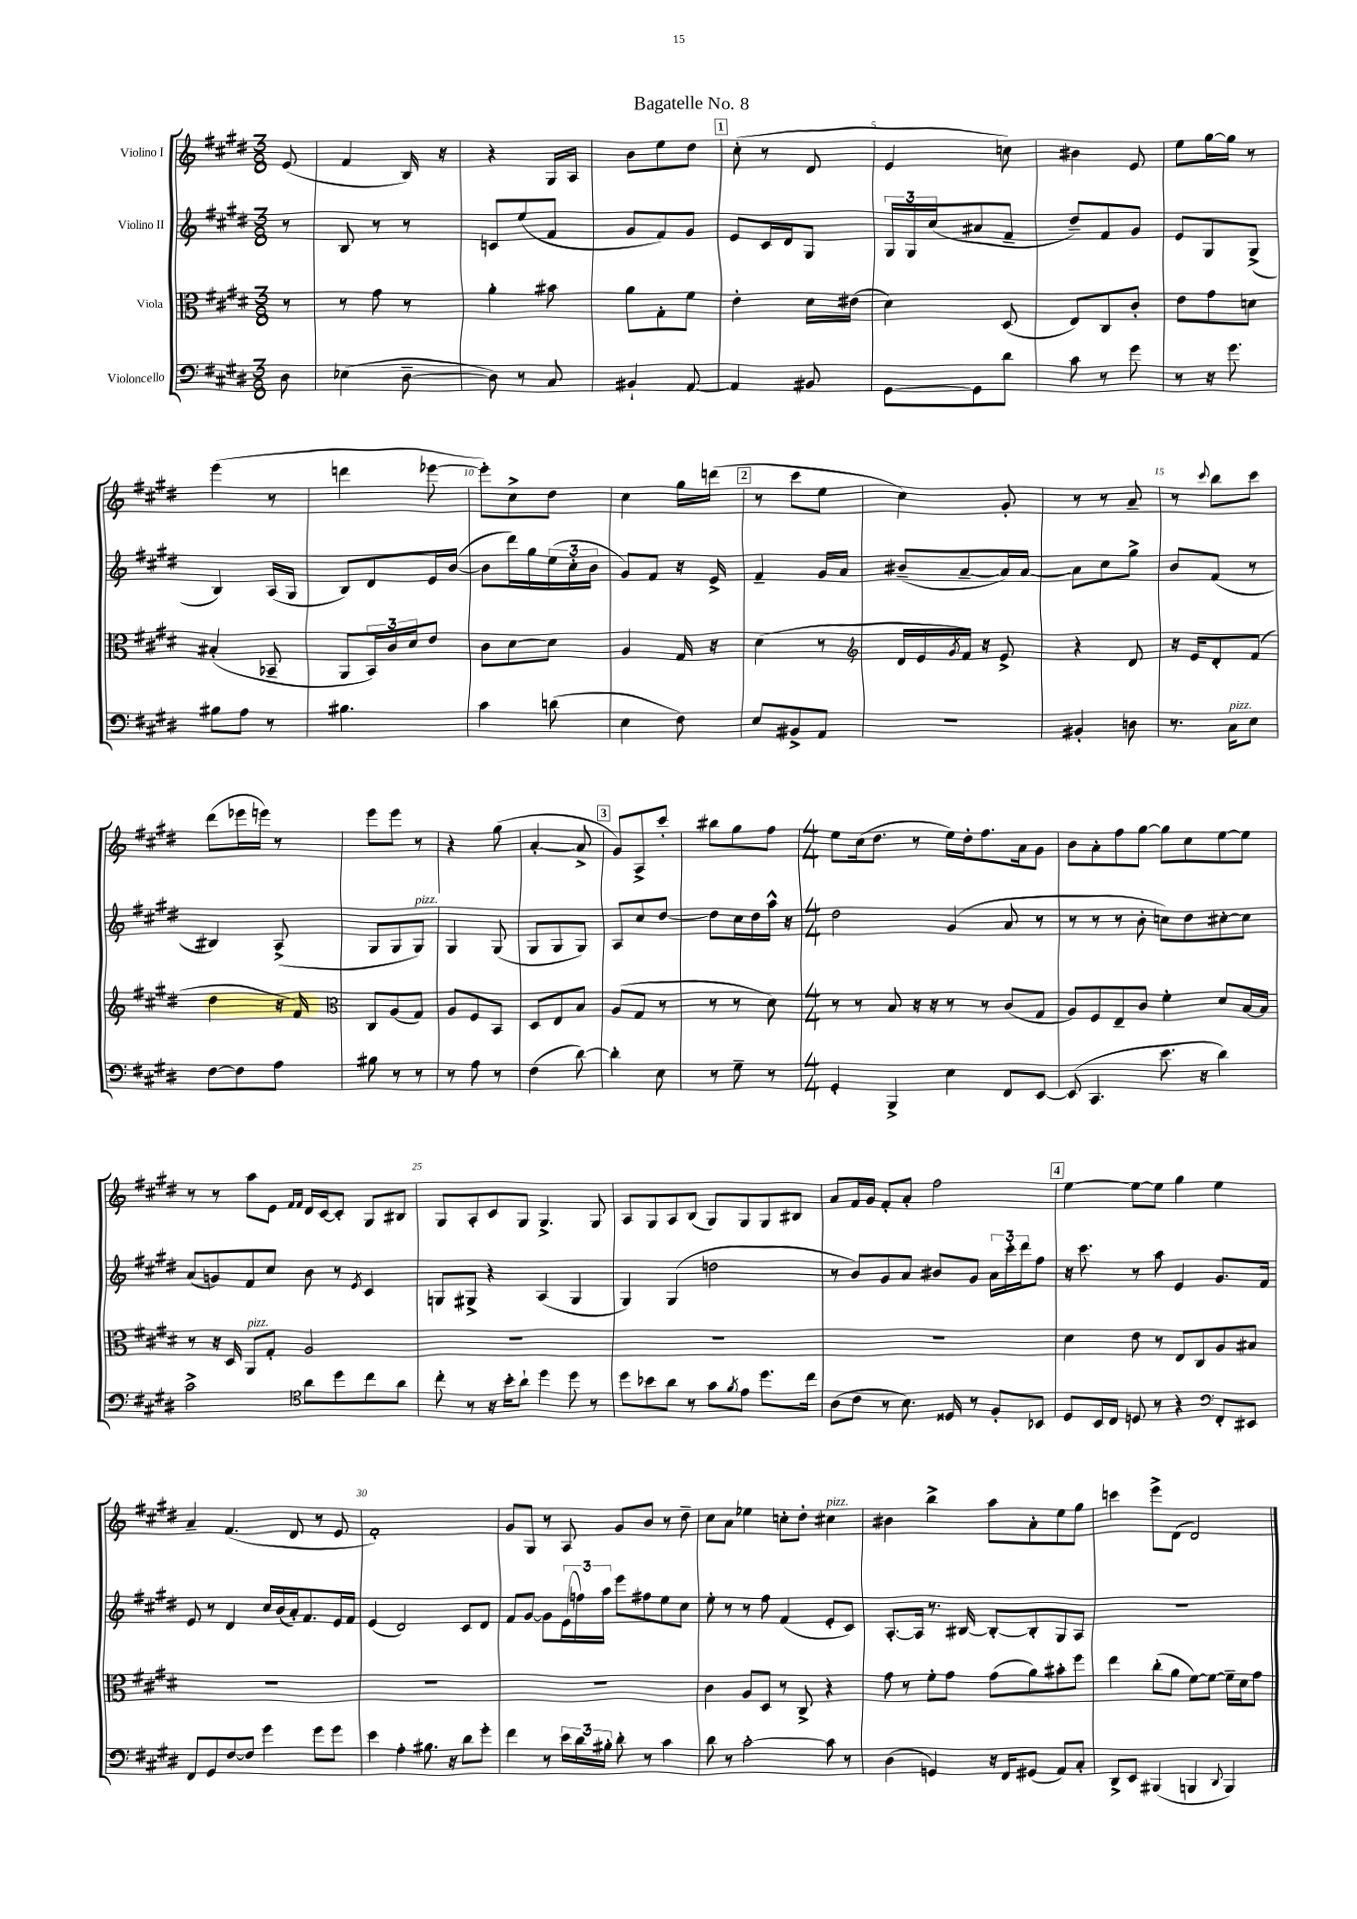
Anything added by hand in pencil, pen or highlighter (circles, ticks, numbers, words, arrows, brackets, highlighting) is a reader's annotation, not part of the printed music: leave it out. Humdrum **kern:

**kern	**kern	**kern	**kern
*staff4	*staff3	*staff2	*staff1
*clefF4	*clefC3	*clefG2	*clefG2
*k[f#c#g#d#]	*k[f#c#g#d#]	*k[f#c#g#d#]	*k[f#c#g#d#]
*M3/8	*M3/8	*M3/8	*M3/8
8D#	8r	8r	(8e
=	=	=	=
(4E-	8r	8B	4f#
.	8g#	8r	.
[8D#~	8r	8r	16B)
.	.	.	16r
=	=	=	=
8D#])	4a'	8c	4r
8r	.	(8ee	.
8C#	8b#	8f#	16G#
.	.	.	16A
=	=	=	=
4BB#`	8a	8g#	8b
.	8G#'	8f#)	8ee
[8AA	8f#	8g#	8dd#
=	=	=	=
4AA]	4e'	8e	(8cc#'
.	.	16c#	8r
.	.	16d#	.
8BB#	16d#	8G#	8d#
.	(16e#	.	.
=	=	=	=
[8GG#	4d#)	24G#	4e
.	.	24G#	.
.	.	(24cc#	.
8GG#]	.	8a#	.
8d#	(8D#	8f#~	8cc)
=	=	=	=
8c#	8E)	8dd#~)	4b#
8r	8C#	8f#	.
8g#	8c#'	8g#	8e
=	=	=	=
8r	8e	8e	8ee
16r	8g#	8G#	[16gg#
8.g#	.	.	16gg#]
.	8d	(8G#^	8r
=	=	=	=
8B#	(4B#'	4B)	(4eee
8A	.	.	.
8r	8BB-~	(16A	8r
.	.	16G#	.
=	=	=	=
4.B#	8AA	8B)	4ddd
.	24BB)	8d#	.
.	24c#	.	.
.	24d#	.	.
.	8e	16e	[8eee-
.	.	([16b	.
=	=	=	=
4c#	8c#	8b]	8eee-'])
.	[8d#	16ddd#)	8cc#^
.	.	16gg#	.
(8d	8d#]	(24ee	8dd#
.	.	24cc#'	.
.	.	24b	.
=	=	=	=
4E	4A	8g#)	4cc#
.	.	8f#	.
8F#)	16G#	16r	16gg#
.	16r	16e^	(16ddd
=	=	=	=
8E	(4d#	4f#~	8r
8BB#^	.	.	8ccc#
8AA	8r	16g#	8ee
.	.	16a	.
=	=	=	=
*	*clefG2	*	*
4.r	16d#	(8b#~	4cc#)
.	16e	.	.
.	8qg#	.	.
.	16f#)	[8a~	.
.	16r	.	.
.	8e^	16a])	8g#'
.	.	[16a	.
=	=	=	=
4BB#'	4r	8a]	8r
.	.	8cc#	8r
8D	8d#	8gg#^	8a~
=	=	=	=
8.r	16r	8b	8r
.	16e	.	.
.	.	.	8qqccc#
.	8d#'	(8f#	8bb
16C#	.	.	.
8E	(8f#	8r	8ccc#
=	=	=	=
[8F#	4dd#	4B#)	(8ddd#
8F#]	.	.	16eee-
.	.	.	16eee)
8A	16r	(8A^	8r
.	16f#)	.	.
=	=	=	=
*	*clefC3	*	*
8B#	8C#	8G#	8eee
8r	(8A	8G#	8eee
8r	8G#)	8G#)	8r
=	=	=	=
8r	8A	4G#	4r
8A	8F#	.	.
8r	8BB	(8G#	(8gg#
=	=	=	=
(4F#	8D#	8G#	[4a'
.	8E	8G#	.
[8d#)	8B	8G#)	8a^]
=	=	=	=
4d#']	(8A	8A	8g#)
.	8G#	8cc#	8A^
8E	8r	[8dd#	8ccc#'
=	=	=	=
8r	8r	8dd#]	8bb#
8G#~	8r	16cc#	8gg#
.	.	16dd#	.
8r	8d#)	16aa^^	8ff#
.	.	16r	.
=	=	=	=
*M4/4	*M4/4	*M4/4	*M4/4
4GG#'	8r	2dd#	8ee
.	8r	.	(16cc#
.	.	.	8.dd#
4BBB^	8B	.	.
.	16r	.	8r
.	16r	.	.
4E	8r	(4g#	16ee)
.	.	.	16dd#'
.	8r	.	8.ff#
8FF#	(8c#	8a	.
.	.	.	16a
[8EE	8G#	8r	8g#
=	=	=	=
(8EE]	8A)	8r	8b
4.CC#	8F#	8r	8a'
.	8E~	8r	8ff#
.	8c#	8b'	[8gg#
8.e	4f#'	8cc)	8gg#]
.	.	8dd#	8cc#
16r	.	.	.
4d#)	8d#	[8cc#'	[8ee
.	[16B	8cc#]	8ee]
.	16B]	.	.
=	=	=	=
2c#^	8r	(8a	8r
.	16r	8g)	8r
.	16D#	.	.
.	8AA	8f#	8aa
.	8G#'	8cc#	8e
*clefC4	*	*	*
.	.	.	16qqf#
.	.	.	16qqf#
8a	2A	8b	16d#
.	.	.	[16c#
8dd#	.	8r	8c#']
.	.	8qe	.
8cc#	.	4c#	8G#
8a	.	.	8B#
=	=	=	=
8cc#'	1r	8G	8G#
8r	.	8G#^	8A'
16r	.	4r	8c#
16b'	.	.	.
8a`	.	.	8G#
4dd#	.	(4A	4.G#^
8dd#	.	4G#	.
8r	.	.	8G#
=	=	=	=
8dd#	1r	4G#)	8A
8b-	.	.	8G#
8a	.	(4G#	8A
8r	.	.	(8B
8g#	.	2dd	8G#)
8qf#	.	.	.
8e	.	.	8G#
8.dd#	.	.	8G#
.	.	.	8B#
16cc#	.	.	.
=	=	=	=
(8A	1r	8r	8a
8c#	.	8b)	16f#
.	.	.	16g#
8r	.	8g#	8f#'
8.B)	.	8a	8a'
.	.	8b#	2ff#
16D##	.	.	.
8r	.	8g#	.
8F#'	.	24a	.
.	.	24ccc#'	.
.	.	24ddd#	.
8BB-	.	8ff#	.
=	=	=	=
8D#	4d#	16r	[4ee
.	.	8.ccc#	.
16BB	.	.	.
16C#	.	.	.
8D	8e	8r	8ee_
8r	8r	8aa	8ee]
4r	8E	4e	4gg#
.	8C#	.	.
*clefF4	*	*	*
8FF#'	8A	8.g#	4ee
8EE#	8B#	.	.
.	.	16f#	.
=	=	=	=
8FF#	1r	8e	4a~
8GG#	.	8r	.
[8F#	.	4d#	(4.f#
8F#]	.	.	.
4g#	.	16cc#	.
.	.	(16b	.
.	.	16a')	8d#
.	.	8.f#	.
8g#	.	.	8r
8g#	.	16e	8e
.	.	16f#	.
=	=	=	=
4e	1r	(4e	1f#')
4A'	.	2d#)	.
8.B#	.	.	.
16r	.	.	.
8d#	.	8c#	.
8g#'	.	8d#	.
=	=	=	=
4f#	1r	8f#	8g#
.	.	[8g#	8G#
8r	.	8g#]	8r
24e	.	(24e	8A
24d#	.	24ff)	.
24B#'	.	24aa	.
8d#'	.	8eee	8g#
8r	.	8ff#	8b
4c#	.	8ee	8r
.	.	8cc#	8dd#~
=	=	=	=
8d#	4c#	8ee'	8cc#
8r	.	8r	8a
[2c#'	8A	8r	4ee-
.	8D#	8ff#	.
.	8r	(4f#	8cc'
.	8C#^	.	8dd#'
8c#]	4r	8e'	4cc#
8r	.	8c#)	.
=	=	=	=
(4D#	8g#	[8.A'	4b#
.	8r	.	.
.	.	16A]	.
4GG)	8f#'	8.r	4bb^
.	8g#	.	.
.	.	[16B#	.
16r	(8g#	8B#'_	8aa
16FF#	.	.	.
(8GG#	8a)	8B#']	8a'
8AA)	8b#'	8G#	8ee
8C#'	8ff#	8A	8gg#
=	=	=	=
8DD#^	4ee	1r	4ccc
8EE	.	.	.
(4BBB#	(8cc#'	.	8eee^
.	8a	.	(8d#
4BBB	[8f#)	.	2d#)
.	8f#_	.	.
8qqDD#	.	.	.
4BBB)	16f#~]	.	.
.	16d#	.	.
.	8g#	.	.
==	==	==	==
*-	*-	*-	*-
